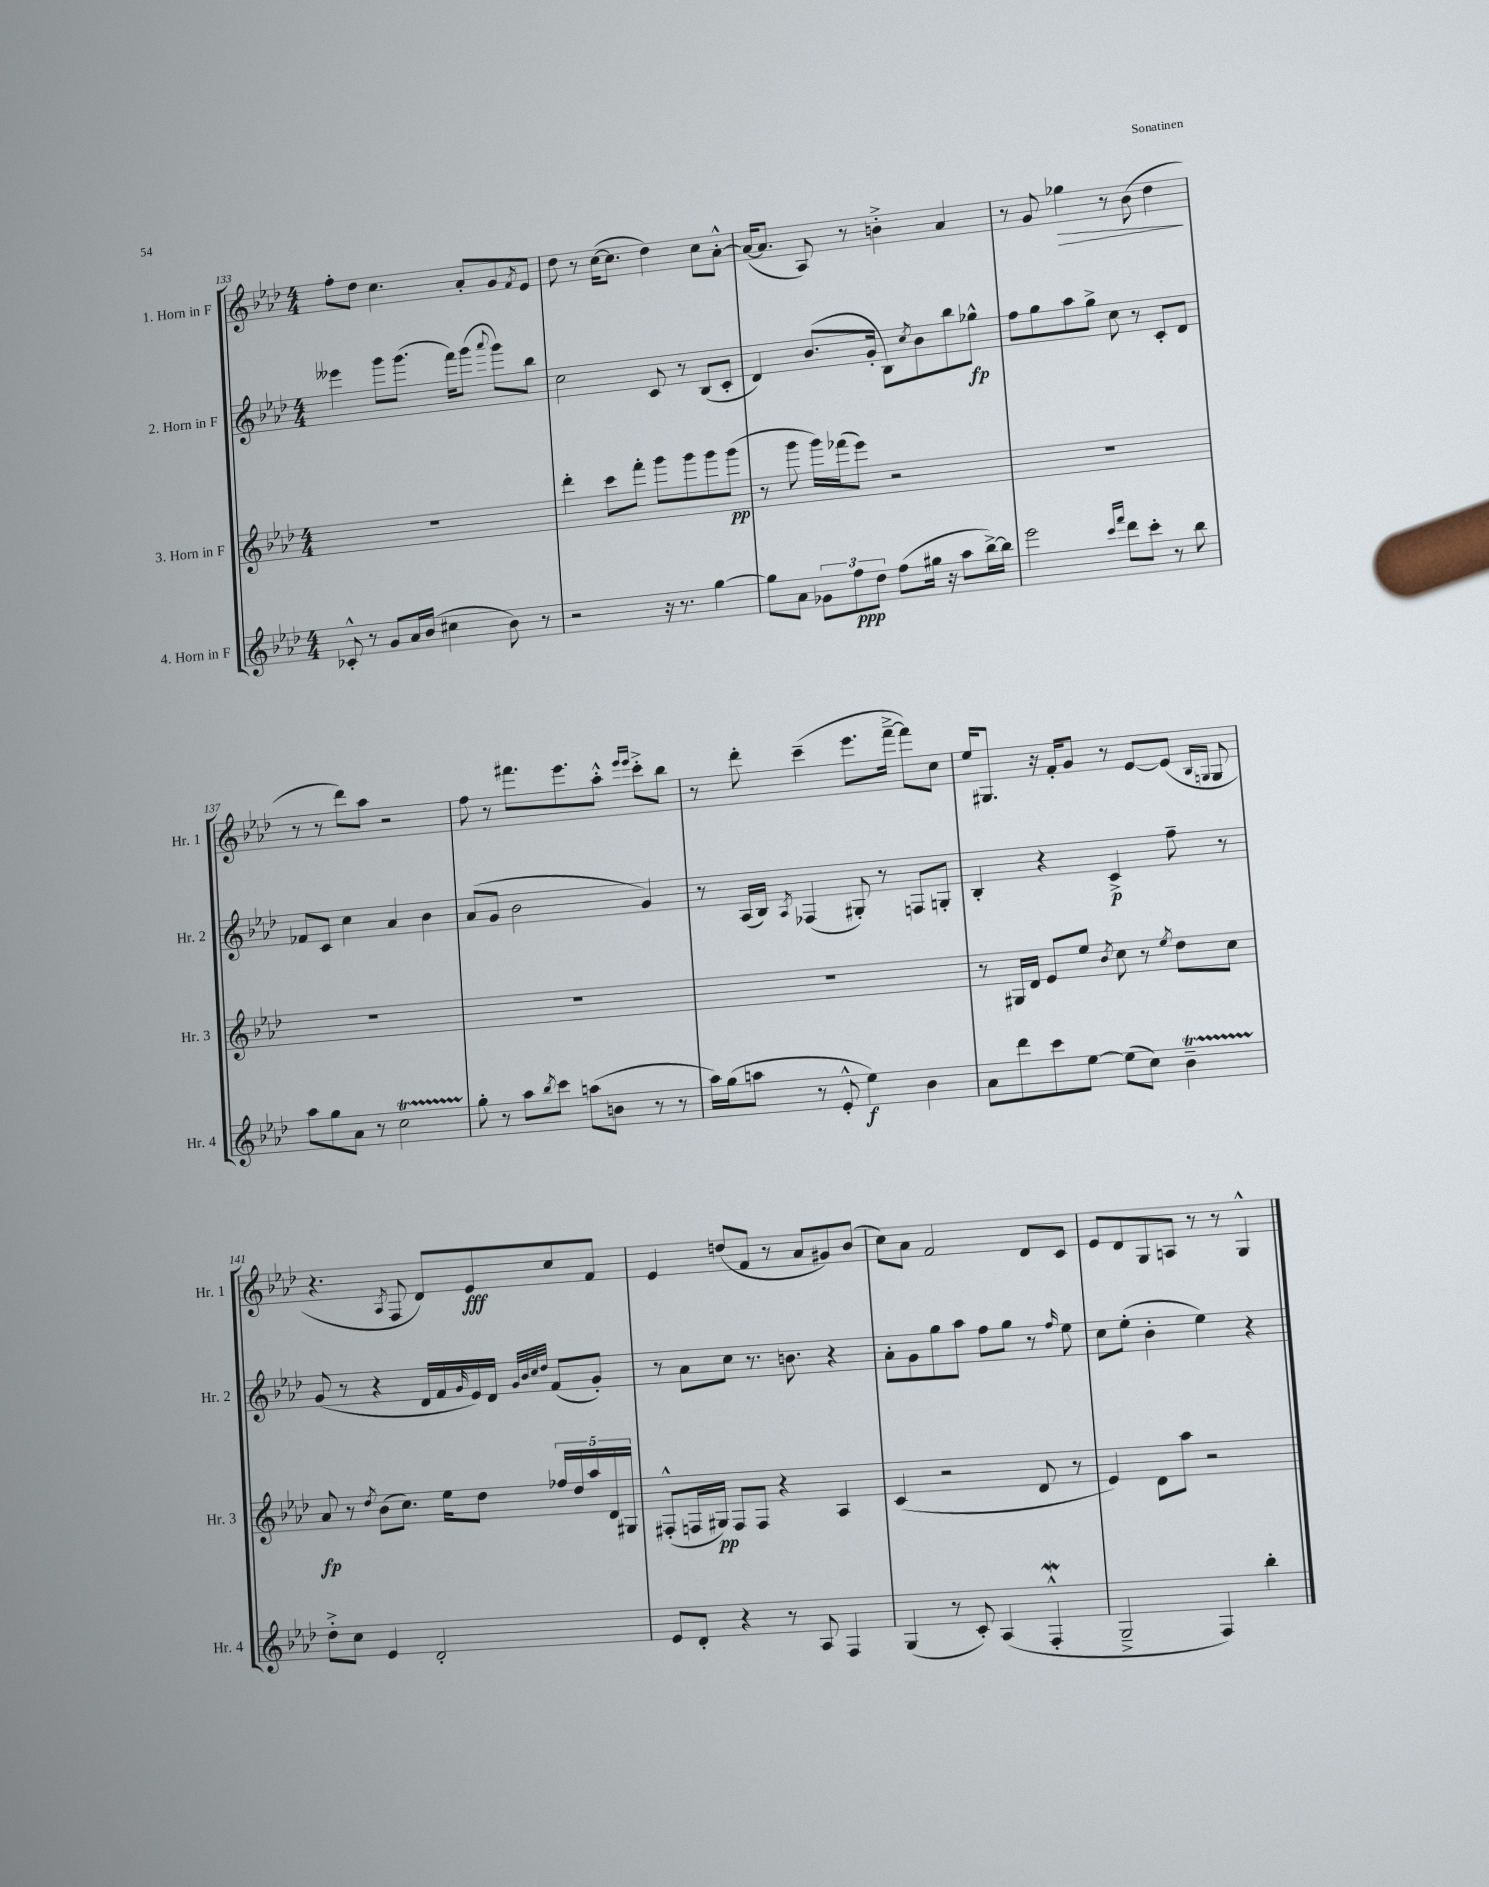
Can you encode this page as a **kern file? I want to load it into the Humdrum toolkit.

**kern	**kern	**kern	**kern
*staff4	*staff3	*staff2	*staff1
*clefG2	*clefG2	*clefG2	*clefG2
*k[b-e-a-d-]	*k[b-e-a-d-]	*k[b-e-a-d-]	*k[b-e-a-d-]
*M4/4	*M4/4	*M4/4	*M4/4
8c-'^^	1r	4eee--	8ff'
8r	.	.	8dd-
8g	.	8ggg	4.cc
16a-	.	(8.ggg	.
(16b-	.	.	.
4cc#	.	.	.
.	.	16fff)	.
.	.	(8ggg	8a-'
.	.	8qqaaa-	.
8b-)	.	8ggg)	8g
.	.	.	8qf
8r	.	8bb-	8e-
=	=	=	=
2r	4ddd-'	2cc	8dd-
.	.	.	8r
.	8ccc	.	([16cc
.	.	.	8.cc]
.	8fff'	.	.
16r	8ggg	8c	4dd-)
8.r	.	.	.
.	8ggg	8r	.
[4gg	8ggg	(8B-	8cc
.	(8ggg	8c'	[8a-'^^
=	=	=	=
8gg]	8r	4d-)	(16a-_
.	.	.	8.a-]
8a-	8ggg	.	.
12g-	16ggg)	(8.b-	8A-)
.	(16fff-	.	.
12ff	.	.	.
.	8eee-)	.	8r
12dd-	.	.	.
.	.	16g'	.
(8ff	2r	8B-)	4b'^
.	.	8qcc	.
16gg#	.	8b-	.
16r	.	.	.
8aa-	.	8bb-	4a-
[16bb-^)	.	8gg-^^	.
16bb-]	.	.	.
=	=	=	=
2eee-	1r	8ff	8r
.	.	8gg	8g
.	.	8aa-	4gg-
.	.	8gg^	.
16qqccc	.	.	.
16qqfff	.	.	.
8ddd-	.	8cc	8r
8ccc'	.	8r	(8b-
8r	.	8c'	4dd-
8bb-	.	8d-	.
=	=	=	=
8aa-	1r	8f-	8r
8gg	.	8c	8r
8a-	.	4cc	8ddd-)
8r	.	.	8aa-
2cc	.	4a-	2r
.	.	4b-	.
=	=	=	=
8gg'	1r	(8a-	8ff
8r	.	8g	8r
8aa-	.	2b-	8.fff#
8qbb-	.	.	.
8ccc	.	.	.
.	.	.	8.eee-
(8aa	.	.	.
8b	.	.	8aa-'^^
.	.	.	16qqeee-
.	.	.	16qqeee-
8r	.	4g)	8ccc'^
8r	.	.	8bb-
=	=	=	=
16aa-)	1r	8r	8r
(16gg	.	.	.
8aa	.	(16A-	8ddd-'
.	.	16B-)	.
.	.	8qA-	.
8r	.	(4F-	(4ccc~
8e-'^^	.	.	.
4ee-)	.	8G#')	8.eee-
.	.	8r	.
.	.	.	[16fff~^
4b-	.	8F	8fff])
.	.	8G'	8cc
=	=	=	=
8a-	8r	4B-'	16ee-
.	.	.	8.G#
8ddd-	16G#	.	.
.	16d-	.	.
8ccc	8e-	4r	16r
.	.	.	16f'
[8ee-	8ee-	.	8g
.	8qb-	.	.
(8ee-]	8cc	4c^	8r
8cc)	8r	.	[8e-
.	8qee-	.	.
4b-~	8dd-	8ff~	(8e-]
.	.	.	16qqB-
.	.	.	16qqG
.	8cc	8r	8G
=	=	=	=
8dd-'^	8a-	(8g	4.r
8cc	8r	8r	.
.	8qdd-	.	.
4e-	(8b-	4r	.
.	.	.	8qA-
.	8.cc)	.	8F
2d-'	.	16d-	8d-)
.	16ee-	16f	.
.	.	16qqg	.
.	8dd-	16e-)	8e-
.	.	16d-	.
.	.	32qqg	.
.	.	32qqb-	.
.	.	32qqcc	.
.	.	32qqdd-	.
.	20ff-	(8f	8cc
.	20dd-	.	.
.	20aa-	.	.
.	.	8g')	8f
.	20d-	.	.
.	20G#	.	.
=	=	=	=
8e-	(8F#'^^	8r	4e-
8d-'	16F	8a-	.
.	16G#)	.	.
4r	8F	8cc	(8dd
.	8F	8.r	8f
8r	4r	.	8r
.	.	8.b	.
8A-	.	.	8a-
4F	4A-	4r	8g#)
.	.	.	(8b-
=	=	=	=
(4G	(4c	8a-'	8cc)
.	.	8g	8a-
8r	2r	8gg	2f
8c')	.	8aa-	.
(4A-	.	8ff	.
.	.	8gg	.
4F'^^	8d-	8r	8d-
.	.	16qqff	.
.	8r	8ee-	8c
=	=	=	=
2G~^	4e-)	8cc	8e-
.	.	(8ee-'	8d-
.	8d-	4b-'	8G
.	8aa-	.	8A
4F)	2r	4ee-)	8r
.	.	.	8r
4bb-'	.	4r	4G^^
==	==	==	==
*-	*-	*-	*-
